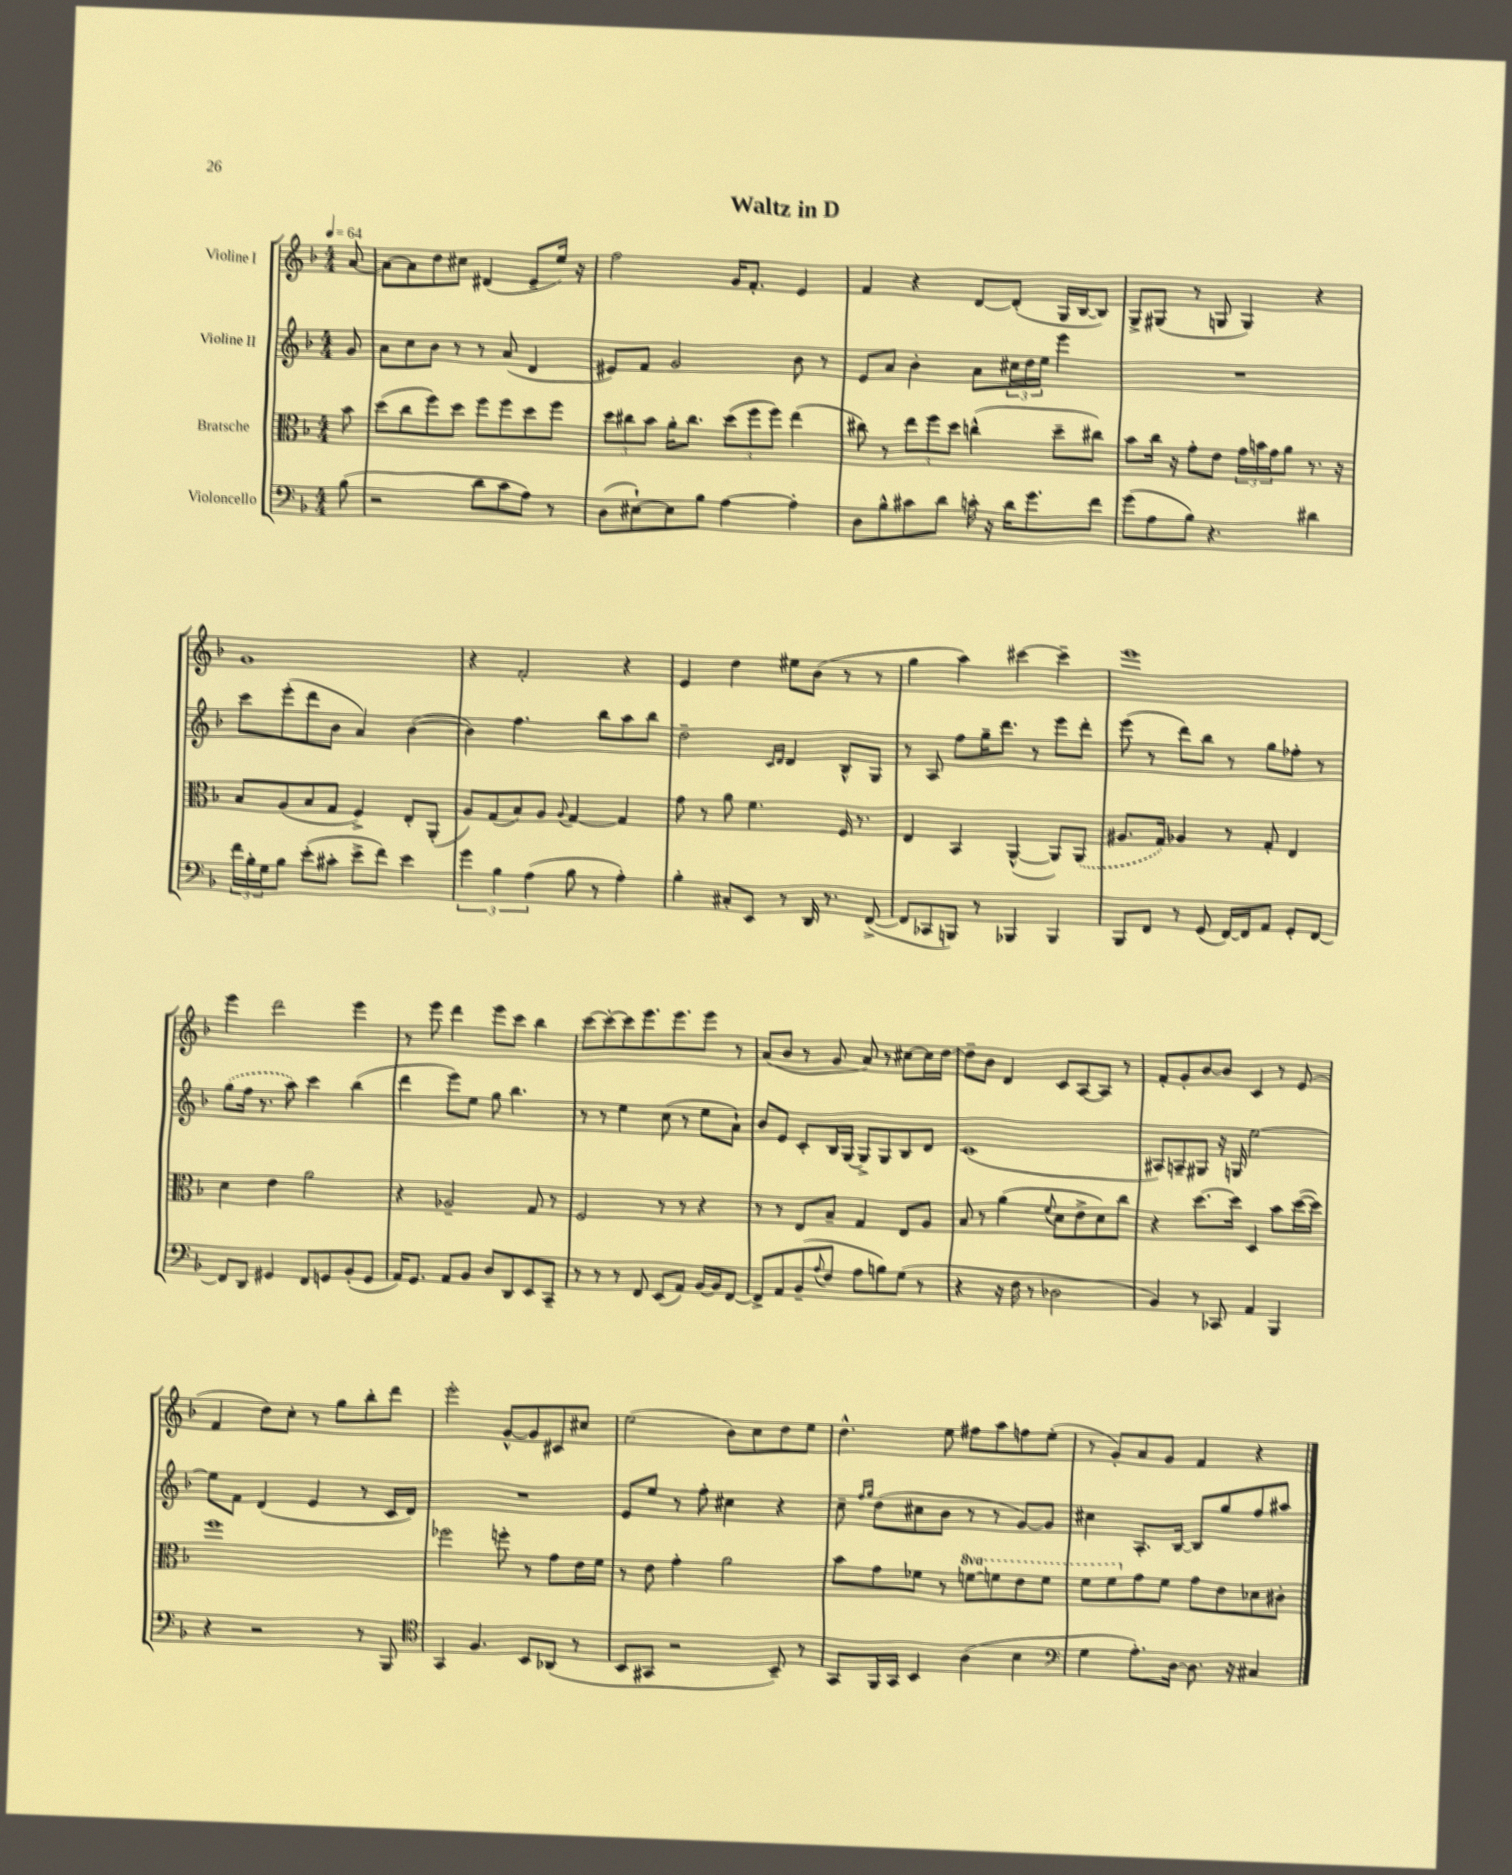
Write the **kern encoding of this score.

**kern	**kern	**kern	**kern
*staff4	*staff3	*staff2	*staff1
*clefF4	*clefC3	*clefG2	*clefG2
*k[b-]	*k[b-]	*k[b-]	*k[b-]
*M4/4	*M4/4	*M4/4	*M4/4
*MM64	*MM64	*MM64	*MM64
(8B-	8b-	8g	[8a
=	=	=	=
2r	(8dd	8a	8a_
.	8cc	8cc	8a]
.	8ff)	8b-	8dd
.	8dd	8r	8cc#
8d	8ff	8r	(4d#
8c	8ff	(8a	.
8A)	8dd	4d	8e~
8r	8ff	.	16ee)
.	.	.	16r
=	=	=	=
(8D	12dd	8e#)	2ff
.	12cc#	.	.
[8E#`)	.	8f	.
.	12b-	.	.
8E#]	16a'	2g	.
.	8.cc#	.	.
8B-	.	.	.
[4A	(12dd	.	16g
.	.	.	8.f'
.	12ff	.	.
.	12ff)	.	.
4A']	(4ee	8b-	4e
.	.	8r	.
=	=	=	=
8D	8cc#)	8e	4f
8B-^^	8r	8a	.
8c#	12ee	4b-'	4r
.	12ff	.	.
8d	.	.	.
.	12dd	.	.
16c'	(4cc^^	8a	[8d
16r	.	.	.
16d	.	24cc#	(8d']
.	.	24dd	.
8.g	.	.	.
.	.	24ee	.
.	8dd~	4eee	16G
.	.	.	[16B-
8f	8cc#)	.	8B-])
=	=	=	=
(8g	8b-	1r	8G^
8A	16cc	.	(8G#
.	16r	.	.
8B-)	8g'	.	8r
4.r	8e	.	8G
.	24g	.	4G)
.	24b	.	.
.	24g	.	.
.	8a	.	.
4d#	8.r	.	4r
.	16r	.	.
=	=	=	=
24f	8B-	8ccc	1g
24B-'	.	.	.
24G	.	.	.
8B-	(8A	(8eee'	.
(8e'	8B-	8ddd	.
8c#'	8G	8b-	.
8e^	4F^)	4a)	.
8f)	.	.	.
4e	8E'	([4b-	.
.	(8AA'	.	.
=	=	=	=
6g	8A)	4b-])	4r
.	(8G	.	.
6B-	.	.	.
.	8B-)	4.ff	2f'
(6A	.	.	.
.	8A	.	.
.	8qqA	.	.
8B-	[4G	.	.
8r	.	8bb-	.
4A')	4G]	8aa	4r
.	.	8bb-	.
=	=	=	=
4B-'	8g	2dd~	4e
.	8r	.	.
8C#'	8a	.	4dd
8EE	4.f	.	.
.	.	16qqc	.
.	.	16qqd	.
8r	.	4d	8ee#
16DD	.	.	(8b-
8.r	.	.	.
.	16F	8B-^^	8r
.	8.r	.	.
([8FF^	.	8G	8r
=	=	=	=
8FF]	4E	8r	4gg
8CC-	.	8A	.
8BBB)	4BB-	8ff	4aa)
8r	.	16gg~	.
.	.	8.ddd	.
4BBB-	([4AA^^	.	[4ccc#
.	.	8r	.
4BBB-	8AA])	8eee	4ccc#~]
.	(8AA	8ddd'	.
=	=	=	=
8BBB-	8.A#	(8eee	1eee
8FF	.	8r	.
.	16G)	.	.
8r	4A-	8ddd)	.
(8GG	.	8bb-	.
[16FF)	8r	8r	.
16FF]	.	.	.
8AA	8G'	8gg	.
8GG'	4E	8ff-'	.
[8FF	.	8r	.
=	=	=	=
8FF]	4d	(8gg	4eee
8DD	.	16ff	.
.	.	8.r	.
4GG#	4e	.	2ddd
.	.	8aa)	.
8FF	2a	4ccc	.
8GG	.	.	.
(8BB-'	.	(4bb-	4eee
8GG	.	.	.
=	=	=	=
16AA)	4r	4ddd	8r
8.GG	.	.	.
.	.	.	8eee
8AA	2A-~	8eee)	4ddd
8BB-	.	8ee	.
8D	.	8gg	8eee
8DD	.	4.bb-	8ccc
8EE	8G	.	4bb-
8CC~	8r	.	.
=	=	=	=
8r	2F	8r	[8ccc
8r	.	8r	8ccc'_
8r	.	4ee	8ccc]
8FF	.	.	8.eee
(8EE	8r	(8cc	.
.	.	.	8.eee
8AA)	8r	8r	.
[16BB-	4r	8ee	8eee
16BB-]	.	.	.
[8FF	.	8a`)	8r
=	=	=	=
8FF^]	8r	8b-	(8a
8AA	8r	8e	8b-
(8BB-~	8E	8c'	8r
8qqA	.	.	.
8F	8B-~	16B-	8g
.	.	[16G	.
8A	4G	8G^]	8a)
8B)	.	8G	8r
(8G	8E	8B-	[8cc#
8r	8A	8d	16cc#]
.	.	.	[16dd
=	=	=	=
4r	8B-	(1c	8dd~]
.	8r	.	8b-
16r	(4a	.	4d
16F	.	.	.
8r	.	.	.
.	8qqf	.	.
2D-	8d	.	8c
.	8e^	.	[8A
.	8d)	.	8A]
.	8cc	.	8r
=	=	=	=
4BB-)	4r	8A#)	8f'
.	.	8A~	8g'
8r	[8.dd	8G#	[8b-
8CC-	.	16r	8b-]
.	16dd]	16G	.
4AA	4D	[2ee	4c
4BBB-	8b-	.	8r
.	([16dd	.	(8e
.	16dd])	.	.
=	=	=	=
4r	1ff	8ee]	4f
.	.	8f	.
2r	.	(4d	8dd)
.	.	.	8cc'
.	.	4e	8r
.	.	.	8gg
8r	.	8r	8bb-'
8BBB-	.	16c	8ddd
.	.	16d)	.
=	=	=	=
*clefC4	*	*	*
4GG	2ff-	1r	2eee'
4.F	.	.	.
.	8ff'	.	[8g^^
8BB-	8r	.	8g]
(8AA-	8g	.	8c#
8r	16e	.	8cc#
.	16f	.	.
=	=	=	=
8BB-	8r	8e	(2ee
8GG#	8e	8ee	.
2r	4g'	8r	.
.	.	8ff'	.
.	2a	4cc#	8b-)
.	.	.	8cc
8BB-~)	.	4r	8dd
8r	.	.	8ee
=	=	=	=
8GG	8b-	8cc~	4.dd^^
.	.	16qqff	.
.	.	16qqgg	.
16FF	8g	(8dd	.
16GG	.	.	.
4BB-	8f-	8cc#	.
.	8r	8b-	8ee
(4A	[8ff	8r	8ff#
.	8ff]	8r	8aa
4B-	8ee	[8g)	8ff
.	8ff	8g]	(8ee'
=	=	=	=
*clefF4	*	*	*
4G	8ff	4cc#	8r
.	8ff	.	8g')
8.A')	8g	8.A'	8a
.	8f	.	8g
[16D	.	[16B-	.
8.D]	8g	8B-]	4f
.	8e	8gg	.
16r	.	.	.
4C#	8d-	8ff	4r
.	8c#'	8aa#	.
==	==	==	==
*-	*-	*-	*-
